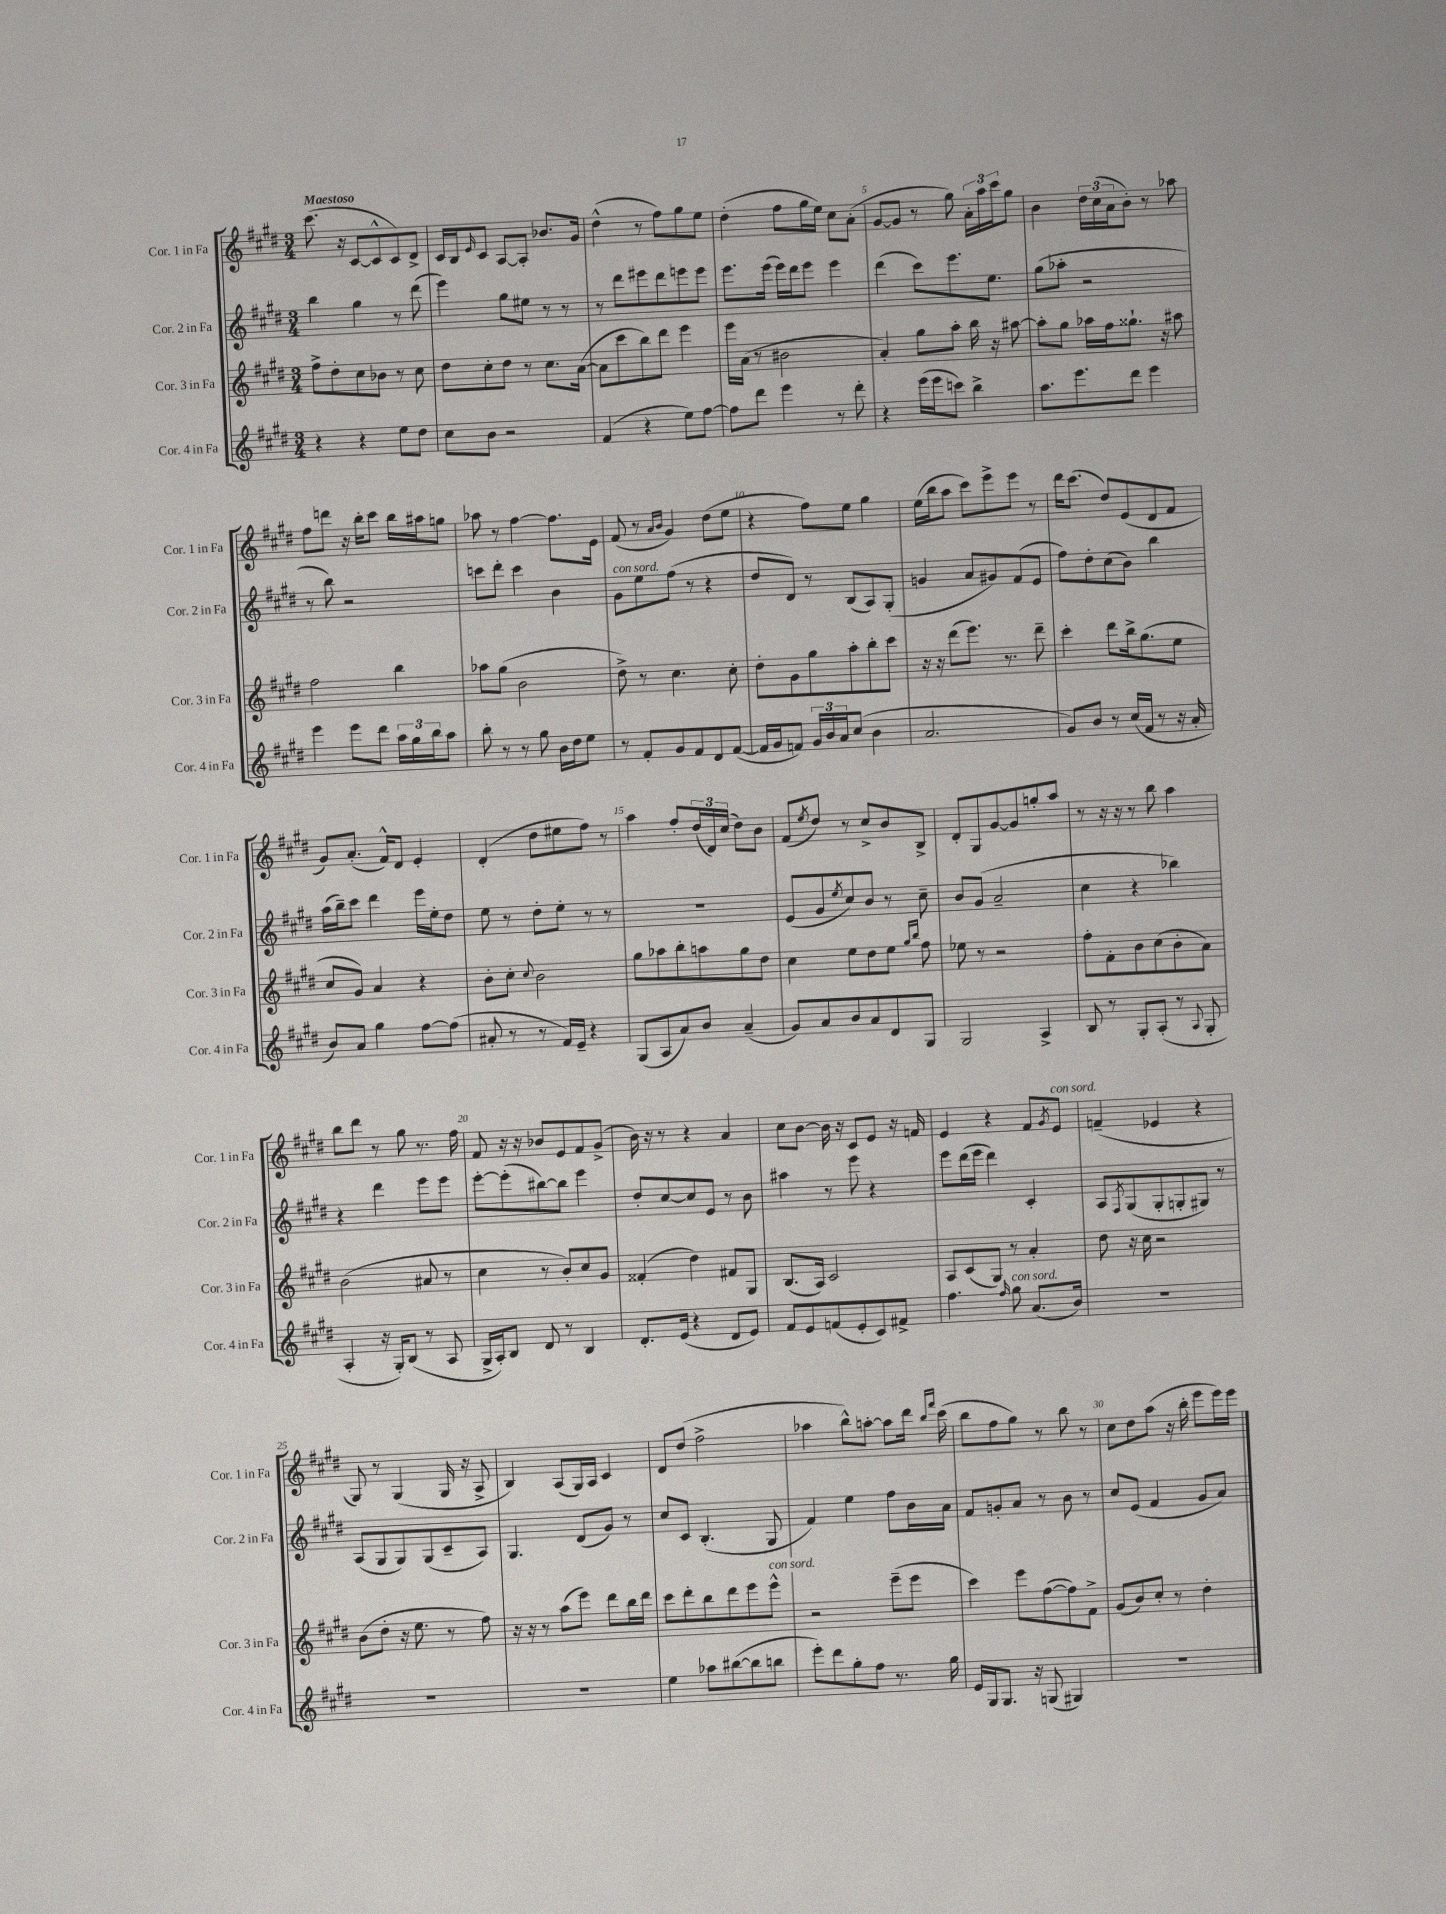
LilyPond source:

<<
\new StaffGroup <<
\new Staff = "s0" \with { instrumentName = "Cor. 1 in Fa" shortInstrumentName = "Cor. 1 in Fa" } {
    \clef treble \key e \major \numericTimeSignature \time 3/4 \tempo "Maestoso"
    cis'''8.( r16 cis'8~ cis'8-^ cis'8) dis'8-> |
    cis'16 b16 \grace { e'16 } cis'8 a8~ a8-. bes'8. gis'16 |
    dis''4-^( r8 fis''8) gis''8 e''8 |
    dis''4-.( fis''8 gis''16 e''16) cis''8 a'8-.( |
    gis'8~ gis'8 r8 gis''8) \tuplet 3/2 { a'16-. a''16 cis'''16 } gis''8 |
    b'4 \tuplet 3/2 { dis''16 cis''16( a'16 } b'8-.) r8 aes''8 |
    fis''8 d'''8 r16 b''16-. cis'''8 b''16 ais''16 g''8 |
    aes''8 r8 fis''4~ fis''8. e'16 |
    fis'8( r8 \grace { a'16 b'16 } gis'4) dis''8( e''8 |
    r4 fis''8) e''8 gis''4 |
    e''16( b''16 a''8 cis'''8) e'''8-> e'''8 r8 |
    dis'''16 cis'''8.( dis''8) e'8( dis'8 fis'8 |
    gis'8) a'8.-.( fis'16-^) dis'8 e'4-. |
    dis'4-.( dis''8 eis''8 fis''8) r8 |
    a''4 fis''8-. \tuplet 3/2 { dis''16( dis'16) cis''16( } dis''8) b'8 |
    fis'8( \acciaccatura { e''8 } dis''8) r8 cis''8-> b'8 b8-> |
    dis'8-. gis8 gis'8~ gis'8 g''8-. a''8 |
    r8 r16 r16 r8 b''8 a''4 |
    b''8 dis'''8 r8 gis''8 r8. fis''16 |
    fis'8 r16 r16 bes'8 e'8 fis'8 gis'8->( |
    b'16) r16 r8 r4 a'4 |
    cis''8 b'8~ b'16 r16 cis'8 e'8 r16 f'16 |
    e'4 r4 fis'8 \acciaccatura { gis'8 } e'8^\markup { \italic "con sord." } |
    f'4--( ees'4 r4 |
    gis8) r8 gis4( gis16 r16 a8-> |
    b4) a8( gis16) a16 cis'4 |
    dis'8 dis''8( fis''2-> |
    aes''4 b''8-^) a''8~-. a''8 dis'''16 \grace { b''16 fis'''16 } cis'''16( |
    b''8 fis''8 gis''8) r8 b''8 r8 |
    cis''8 dis''8 a''8( r16 b''16-. e'''8 e'''16) e'''16 \bar "|." |
}
\new Staff = "s1" \with { instrumentName = "Cor. 2 in Fa" shortInstrumentName = "Cor. 2 in Fa" } {
    \clef treble \key e \major \numericTimeSignature \time 3/4
    b''4 gis''4 r8 dis'''8( |
    e'''4) gis''8 eis''8 r8 r8 |
    r8 dis'''8 eis'''8 dis'''8 e'''8 e'''8 |
    e'''8. e'''16( e'''16) dis'''16 e'''8 e'''4 |
    dis'''4( cis'''8) e'''8. e''8. |
    gis''8( aes''8-. r2 |
    r8 b''8) r2 |
    c'''8 dis'''8-. c'''4 b'4 |
    gis'8^\markup { \italic "con sord." } e''8 fis''8( r8 r4 |
    dis''8 dis'8) r8 b8( a8) gis8-.( |
    g'4 a'8 gis'8) fis'8( e'8 |
    fis''8) dis''8-. cis''8( b'8) b''4 |
    a''16( b''16--) cis'''8 dis'''4 e'''16 e''16-. dis''8 |
    e''8 r8 dis''8-. e''8-. r8 r8 |
    R2. |
    e'8( gis'8 \acciaccatura { e''8 } cis''8) b'8 r8 cis''8-- |
    b'8 gis'8( a'2-- |
    cis''4 r4 bes''4) |
    r4 dis'''4 e'''8 e'''8 |
    e'''8~-. e'''8-.( bis''8~) bis''8 e'''4 |
    dis''8-. cis''8~ cis''8 e'8 r8 b'8 |
    ais''4 r8 e'''8 r4 |
    e'''8 dis'''16( e'''16 dis'''4) cis'4-. |
    a8 \acciaccatura { fis8 } gis8( gis8-. g8-. gis8) r8 |
    a8( gis8 gis8) gis8( cis'8-- a8) |
    gis4. dis'8( gis'8) r8 |
    cis''8 cis'8 b4.-.( gis8 |
    fis'4) e''4 fis''8 b'16 a'16 |
    fis'8 g'8-. a'8 r8 b'8 r8 |
    cis''8 e'8( fis'4 gis'8 a'8) \bar "|." |
}
\new Staff = "s2" \with { instrumentName = "Cor. 3 in Fa" shortInstrumentName = "Cor. 3 in Fa" } {
    \clef treble \key e \major \numericTimeSignature \time 3/4
    fis''8-> dis''8-. cis''8 bes'8 r8 cis''8 |
    dis''8 cis''8-. dis''8 r8 cis''8. a'16~( |
    a'8 cis'''8 b''8) dis'''8 e'''4 |
    e'''16 a'16( r8 bis'2 |
    a'4-.) gis''8 a''8-. b''16 r16 ais''8~ |
    ais''8-. gis''8 aes''16 fis''16 gisis''8.-! r16 ais''8 |
    fis''2 b''4 |
    aes''8 gis''8( b'2 |
    dis''8->) r8 cis''4. cis''8-. |
    dis''8-. gis'8 gis''8 a''8-. b''8-. cis'''8 |
    r16 r16 dis'''8( e'''8.) r8. dis'''8-- |
    cis'''4-. dis'''8 b''16-> gis''8.( e''8 |
    cis''8 gis'8) a'4 r4 |
    b'8-. cis''8-. \appoggiatura { cis''8 } b'2 |
    gis''8 aes''8 b''8-. a''8 gis''8 dis''8 |
    cis''4 e''8 dis''8 e''8 \grace { gis''16 b''16 } fis''8 |
    ees''8 r8 r2 |
    fis''8-. fis'8-. b'8 cis''8( b'8-. a'8) |
    b'2( ais'8 r8 |
    cis''4 r8 b'8-.) cis''8 gis'8 |
    fisis'4-.( dis''4) fis'8 gis8 |
    b8.( a16) cis'2 |
    a8 cis'8( gis8) r8 a'4-. |
    dis''8 r16 cis''16 r2 |
    b'8( dis''8-. r16 e''8. r8 fis''8) |
    r16 r16 r8 a''8( e'''8) dis'''8 b''16 dis'''16 |
    cis'''8 dis'''8-. b''8 dis'''8 e'''8 e'''8-^^\markup { \italic "con sord." } |
    r2 e'''8--( e'''8 |
    cis'''4) e'''8 fis''8~( fis''8) fis'8-> |
    gis'8( b'8) cis''8-. r8 dis''4-. \bar "|." |
}
\new Staff = "s3" \with { instrumentName = "Cor. 4 in Fa" shortInstrumentName = "Cor. 4 in Fa" } {
    \clef treble \key e \major \numericTimeSignature \time 3/4
    r4 r4 e''8 dis''8 |
    cis''8 b'8 r2 |
    fis'4( r4 e''8) fis''8~ |
    fis''8 dis'''8 e'''4 r8 dis'''8-. |
    r4 e'''16( e'''16 c'''8) b''4-> |
    a''8. e'''8. dis'''8 e'''4 |
    e'''4 e'''8 dis'''8 \tuplet 3/2 { a''16 gis''16 b''16 } a''8 |
    b''8-. r8 r8 gis''8 b'16 dis''16 e''8 |
    r8 fis'8-. gis'8 fis'8 dis'8 fis'8~( |
    fis'16 gis'16 f'8) \tuplet 3/2 { gis'16 b'16 a'16 } cis''8( b'4 |
    a'2. |
    gis'8) b'8 r8 cis''16( fis'16 r8 r16 a'16-. |
    b'8) a'8 gis''4 fis''8~ fis''8( |
    ais'8-. r8 r8 fis'16) e'16-- r4 |
    gis8( a8 a'8) b'8 a'4--( |
    gis'8) a'8 b'8 a'8 dis'8 gis8 |
    gis2 a4-> |
    b8 r8 gis8-. a8-.( r8 \appoggiatura { a8 } gis8-. |
    a4-. r16 gis16-.) b8( r8 a8 |
    gis16-> a16-.) b8 dis'8 r8 b4 |
    dis'8.-. e'16( r4 dis'8 e'8) |
    fis'8 e'8 f'8( e'8-. cis'8) fis'8-> |
    fis''4. \grace { fis''16 } gis''8^\markup { \italic "con sord." } a'8.( b'16) |
    R2. |
    R2. |
    R2. |
    e''4 aes''8 bis''8~( bis''8 b''8 |
    e'''8-.) dis'''8 gis''8-. fis''8 r8. gis''16 |
    e'16 gis16 gis8. r16 g8( gis4) |
    R2. \bar "|." |
}
>>
>>
\layout { \context { \Score \override BarNumber.break-visibility = ##(#f #t #t) barNumberVisibility = #(every-nth-bar-number-visible 5) } }
